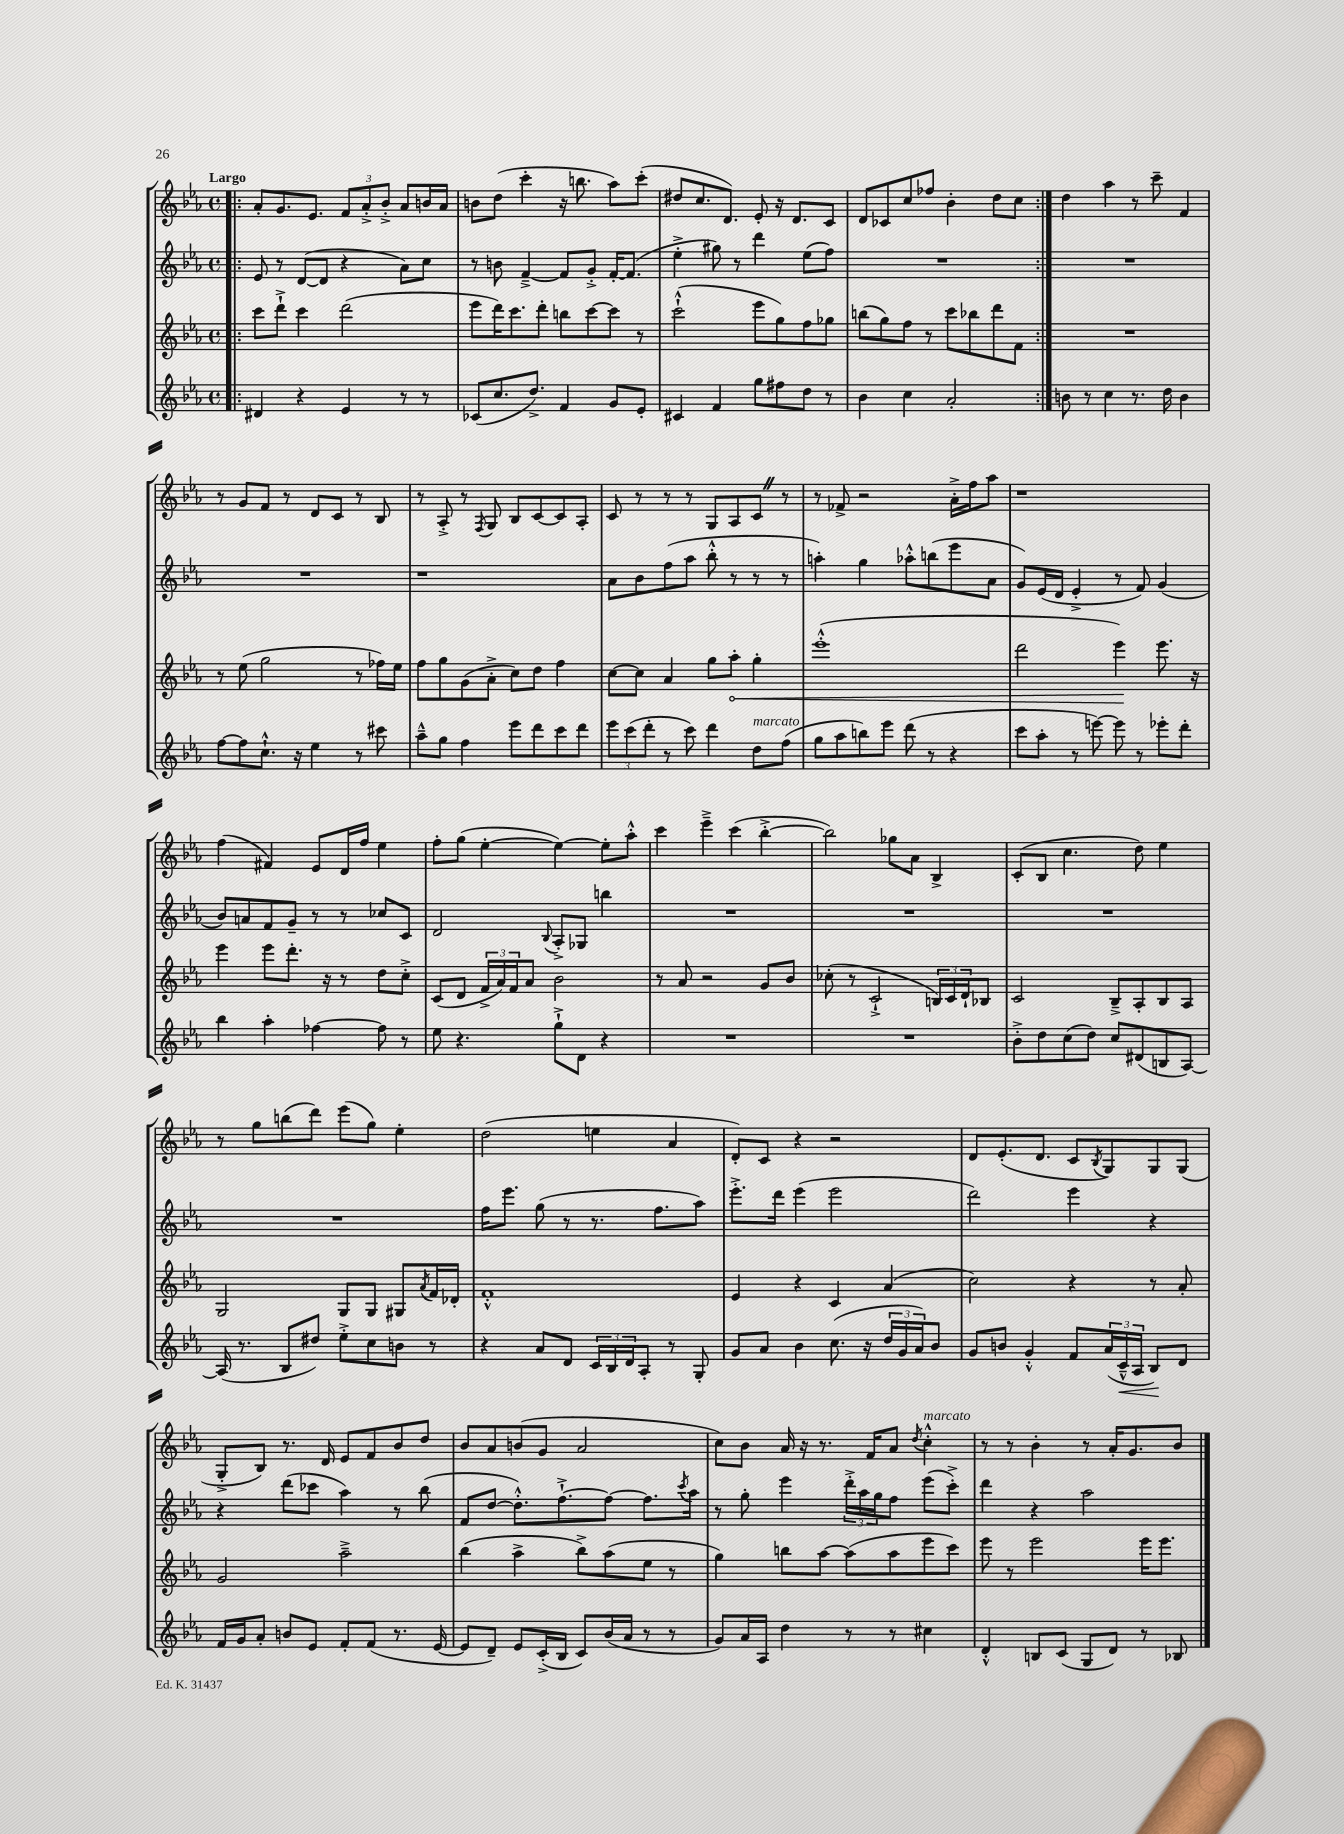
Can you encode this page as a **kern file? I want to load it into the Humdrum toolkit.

**kern	**dynam	**kern	**dynam	**kern	**kern
*part4	*part4	*part3	*part3	*part2	*part1
*staff4	*staff4	*staff3	*staff3	*staff2	*staff1
*clefG2	*	*clefG2	*	*clefG2	*clefG2
*k[b-e-a-]	*	*k[b-e-a-]	*	*k[b-e-a-]	*k[b-e-a-]
*M4/4	*	*M4/4	*	*M4/4	*M4/4
*met(c)	*	*met(c)	*	*met(c)	*met(c)
=1!|:	=1!|:	=1!|:	=1!|:	=1!|:	=1!|:
!	!	!	!	!	!LO:TX:a:B:t=Largo
4d#X/	.	8ccc\L	.	8e-/	8a-'/L
.	.	8ddd`^\J	.	8r	8.g/
4r	.	4ccc\	.	([8d/L	.
.	.	.	.	.	8.e-/J
.	.	.	.	8d/J]	.
4e-/	.	(2ddd\	.	4r	12f/L
.	.	.	.	.	12a-'^/
.	.	.	.	.	12b-'^/J
8r	.	.	.	8a-\L)	8a-/L
8r	.	.	.	8cc\J	16bn/L
.	.	.	.	.	16a-/JJ
=2	=2	=2	=2	=2	=2
(8c-X/L	.	8eee-\L	.	8r	8bn\L
8.cc/	.	16ddd\K)	.	8bn\	(8dd\J
.	.	8.ccc\	.	.	.
.	.	.	.	[4f~^/	4ccc'\
8.dd^/J)	.	.	.	.	.
.	.	8ddd'\J	.	.	.
4f/	.	8bbn\L	.	8f/L]	16r
.	.	.	.	.	8.bbn\
.	.	[8ccc\	.	8g'^/J	.
8g/L	.	8ccc\J]	.	[16f'/KL	8aa-\L)
.	.	.	.	(8.f/J]	.
8e-'/J	.	8r	.	.	(8ccc'\J
=3	=3	=3	=3	=3	=3
4c#X/	.	(2ccc`^^\	.	4ee-'^\	8dd#X/L
.	.	.	.	.	8.cc/
4f/	.	.	.	8gg#X\)	.
.	.	.	.	.	8.d/J)
.	.	.	.	8r	.
8gg\L	.	8eee-\L	.	4ddd\	8e-'/
8ff#X\	.	8gg\)	.	.	16r
.	.	.	.	.	8.d/L
8dd\J	.	8ff\	.	(8ee-\L	.
8r	.	8gg-X\J	.	8ff\J)	8c/J
=4	=4	=4	=4	=4	=4
4b-\	.	(8bbn\L	.	1r	8d/L
.	.	8gg\)	.	.	8c-X/
4cc\	.	8ff\J	.	.	8cc/
.	.	8r	.	.	8ff-X/J
2a-'/	.	8ccc\L	.	.	4b-'\
.	.	8bb-X\	.	.	.
.	.	8ddd\	.	.	8dd\L
.	.	8f\J	.	.	8cc\J
=5:|!	=5:|!	=5:|!	=5:|!	=5:|!	=5:|!
8bn\	.	1r	.	1r	4dd\
8r	.	.	.	.	.
4cc\	.	.	.	.	4aa-\
8.r	.	.	.	.	8r
.	.	.	.	.	8ccc~\
16dd\	.	.	.	.	.
4b\	.	.	.	.	4f/
!!LO:LB:g=z
=6	=6	=6	=6	=6	=6
[8ff\L	.	8r	.	1r	8r
8ff\]	.	(8ee-\	.	.	8g/L
8.cc`^^\J	.	2gg\	.	.	8f/J
.	.	.	.	.	8r
16r	.	.	.	.	.
4ee-\	.	.	.	.	8d/L
.	.	.	.	.	8c/J
8r	.	8r	.	.	8r
8ccc#X\	.	16ff-X\LL)	.	.	8B-/
.	.	16ee-\JJ	.	.	.
=7	=7	=7	=7	=7	=7
8aa-~^^\L	.	8ff\L	.	1r	8r
8gg\J	.	8gg\	.	.	8A-'^/
4ff\	.	(8g\	.	.	8r
.	.	.	.	.	8qF/
.	.	8a-'^\J	.	.	8G/
8eee-\L	.	8cc\L)	.	.	8B-/L
8ddd\	.	8dd\J	.	.	[8c/
8ccc\	.	4ff\	.	.	8c/]
8ddd\J	.	.	.	.	8A-'/J
=8	=8	=8	=8	=8	=8
12eee-\L	.	[8cc\L	.	8a-\L	8c/
(12ccc\	.	.	.	.	.
.	.	8cc\J]	.	8b-\	8r
12ddd'\J	.	.	.	.	.
8r	.	4a-/	.	(8ff\	8r
8ccc\)	.	.	.	8aa-\J	8r
4ddd\	.	8gg\L	.	8bb-'^^\	8G/L
!	!	!	!LO:HP:b	!	!
.	.	8aa-'\J	<	8r	8A-/
!LO:TX:a:i:t=marcato	!	!	!	!	!
8dd\L	.	4gg'\	.	8r	8cZ/J
(8ff\J	.	.	.	8r	8r
=9	=9	=9	=9	=9	=9
8gg\L	.	(1eee-'^^	.	4aan'\)	8r
8aa-\	.	.	.	.	8f-X^/
8bbn\)	.	.	.	4gg\	2r
8eee-\J	.	.	.	.	.
(8ddd\	.	.	.	8aa-X'^^\L	.
8r	.	.	.	(8bbn\	.
4r	.	.	.	8eee-\	16a-'^\LL
.	.	.	.	.	16ff\J
.	.	.	.	8a-\J	8aa-\J
=10	=10	=10	=10	=10	=10
8ccc\L	.	2ddd\	.	8g/L)	1r
8aa-'\J	.	.	.	(16e-/L	.
.	.	.	.	16d/JJ	.
8r	.	.	.	4e-'^/	.
[8eeen\)	.	.	.	.	.
8eee\]	.	4eee-\)	.	8r	.
8r	.	.	.	8f/)	.
8eee-X'\L	.	8.eee-\	[	(4g/	.
8ddd'\J	.	.	.	.	.
.	.	16r	.	.	.
!!LO:LB:g=z
=11	=11	=11	=11	=11	=11
4bb-\	.	4eee-\	.	8b-/L)	(4ff\
.	.	.	.	8an/	.
4aa-'\	.	8eee-\L	.	8f/	4f#X/)
.	.	8.ddd'\J	.	8g~/J	.
[4ff-X\	.	.	.	8r	8e-/L
.	.	16r	.	.	.
.	.	8r	.	8r	16d/L
.	.	.	.	.	16ff/JJ
8ff-\]	.	8dd\L	.	8cc-X/L	4ee-\
8r	.	8cc'^\J	.	8c/J	.
=12	=12	=12	=12	=12	=12
8ee-\	.	(8c/L	.	2d/	8ff'\L
4.r	.	8d/J	.	.	(8gg\J
.	.	24f^/LL	.	.	[4ee-'\
.	.	24a-/)	.	.	.
.	.	24f/J	.	.	.
.	.	8a-/J	.	.	.
.	.	.	.	8qqB-/	.
8gg`^\L	.	2b-\	.	8A-'^/L	4ee-\_)
8d\J	.	.	.	8G-X/J	.
4r	.	.	.	4bbn\	8ee-'\L]
.	.	.	.	.	8aa-'^^\J
=13	=13	=13	=13	=13	=13
1r	.	8r	.	1r	4ccc\
.	.	8a-/	.	.	.
.	.	2r	.	.	4eee-~^\
.	.	.	.	.	(4ccc\
.	.	8g/L	.	.	[4bb-'^\
.	.	8b-/J	.	.	.
=14	=14	=14	=14	=14	=14
1r	.	(8cc-X'\	.	1r	2bb-\])
.	.	8r	.	.	.
.	.	2c`^/	.	.	.
.	.	.	.	.	8gg-X\L
.	.	.	.	.	8a-\J
.	.	24Bn/LL)	.	.	4B-^/
.	.	24c/	.	.	.
.	.	24d`/J	.	.	.
.	.	8B-X/J	.	.	.
=15	=15	=15	=15	=15	=15
8b-'^\L	.	2c/	.	1r	(8c'/L
8dd\	.	.	.	.	8B-/J
(8cc\	.	.	.	.	4.cc\
8dd\J)	.	.	.	.	.
8cc/L	.	8B-~^/L	.	.	.
(8d#X/	.	8A-'/	.	.	8dd\)
8Bn/	.	8B-/	.	.	4ee-\
[8A-/J)	.	8A-/J	.	.	.
!!LO:LB:g=z
=16	=16	=16	=16	=16	=16
(16A-/]	.	2G/	.	1r	8r
8.r	.	.	.	.	.
.	.	.	.	.	8gg\L
8B-/L	.	.	.	.	(8bbn\
8dd#X/J)	.	.	.	.	8ddd\J)
8ee-'^\L	.	8G/L	.	.	(8eee-\L
8cc\	.	8G/J	.	.	8gg\J)
8bn\J	.	8G#X/L	.	.	4ee-'\
.	.	8qa-/	.	.	.
8r	.	16f/L	.	.	.
.	.	16d-X'/JJ	.	.	.
=17	=17	=17	=17	=17	=17
4r	.	1f'^^	.	16ff\KL	(2dd\
.	.	.	.	8.eee-\J	.
8a-/L	.	.	.	(8gg\	.
8d/J	.	.	.	8r	.
24c/LL	.	.	.	8.r	4een\
24B-/	.	.	.	.	.
24d/J	.	.	.	.	.
8A-'/J	.	.	.	.	.
.	.	.	.	8.ff\L	.
8r	.	.	.	.	4a-/
8G'/	.	.	.	8aa-\J)	.
=18	=18	=18	=18	=18	=18
8g/L	.	4e-/	.	8.eee-'^\L	8d'/L)
8a-/J	.	.	.	.	8c/J
.	.	.	.	16ddd\Jk	.
4b-\	.	4r	.	(4eee-\	4r
(8.cc\	.	4c/	.	2eee-\	2r
16r	.	.	.	.	.
24dd/LL	.	(4a-/	.	.	.
24g/	.	.	.	.	.
24a-/J)	.	.	.	.	.
8b-/J	.	.	.	.	.
=19	=19	=19	=19	=19	=19
8g/L	.	2cc\)	.	2ddd\)	8d/L
8bn/J	.	.	.	.	(8.e-'/
4g'^^/	.	.	.	.	.
.	.	.	.	.	8.d/J
8f/L	.	4r	.	4eee-\	8c/L
.	.	.	.	.	8qB-/
(24a-/L	.	.	.	.	8G/)
!	!LO:HP:b	!	!	!	!
24c~^^/	<	.	.	.	.
24A-/JJ	.	.	.	.	.
8B-/L)	.	8r	.	4r	8G/
8d/J	[	8a-'/	.	.	(8G/J
!!LO:LB:g=z
=20	=20	=20	=20	=20	=20
16f/LL	.	2g/	.	4r	8G'^/L
16g/J	.	.	.	.	.
8a-'/J	.	.	.	.	8B-/J)
8bn/L	.	.	.	(8ddd\L	8.r
8e-/J	.	.	.	8ccc-X\J	.
.	.	.	.	.	16d/
8f'/L	.	2aa-~^\	.	4aa-\)	8e-/L
(8f/J	.	.	.	.	8f/
8.r	.	.	.	8r	8b-/
.	.	.	.	(8bb-\	8dd/J
[16e-/	.	.	.	.	.
=21	=21	=21	=21	=21	=21
8e-/L]	.	(4bb-\	.	8f/L	8b-/L
8d~/J)	.	.	.	[8dd/J	8a-/
8e-/L	.	4aa-^\	.	8.dd'^^\L])	(8bn/
(16c'^/L	.	.	.	.	8g/J
16B-/JJ	.	.	.	[8.ff`^\	.
8c/L)	.	8bb-^\L)	.	.	2a-/
(16b-/L	.	(8aa-\	.	8ff\J_	.
16a-/JJ	.	.	.	.	.
8r	.	8ee-\J	.	8.ff\L]	.
8r	.	8r	.	.	.
.	.	.	.	8qccc/	.
.	.	.	.	16aa-\Jk	.
=22	=22	=22	=22	=22	=22
8g/L)	.	4gg\)	.	8r	8cc\L)
16a-/L	.	.	.	8gg'\	8b-\J
16A-/JJ	.	.	.	.	.
4dd\	.	8bbn\L	.	4eee-\	16a-/
.	.	.	.	.	16r
.	.	[8aa-\J	.	.	8.r
8r	.	(8aa-\L]	.	24ddd'^\LL	.
.	.	.	.	24aa-\	.
.	.	.	.	.	16f/KL
.	.	.	.	24gg\J	.
8r	.	8aa-\	.	8ff\J	8a-/J
.	.	.	.	.	8qdd/
!	!	!	!	!	!LO:TX:a:i:t=marcato
4cc#X\	.	8eee-\	.	(8eee-\L	4cc'^^\
.	.	8ccc\J)	.	8ccc'^\J)	.
=23	=23	=23	=23	=23	=23
4d'^^/	.	8eee-\	.	4ddd\	8r
.	.	8r	.	.	8r
8Bn/L	.	2eee-\	.	4r	4b-'\
(8c/J	.	.	.	.	.
8G/L	.	.	.	2aa-\	8r
8d/J)	.	.	.	.	16a-'/KL
.	.	.	.	.	8.g/
8r	.	16eee-\KL	.	.	.
.	.	8.eee-\J	.	.	.
8B-X/	.	.	.	.	8b-/J
==	==	==	==	==	==
*-	*-	*-	*-	*-	*-
